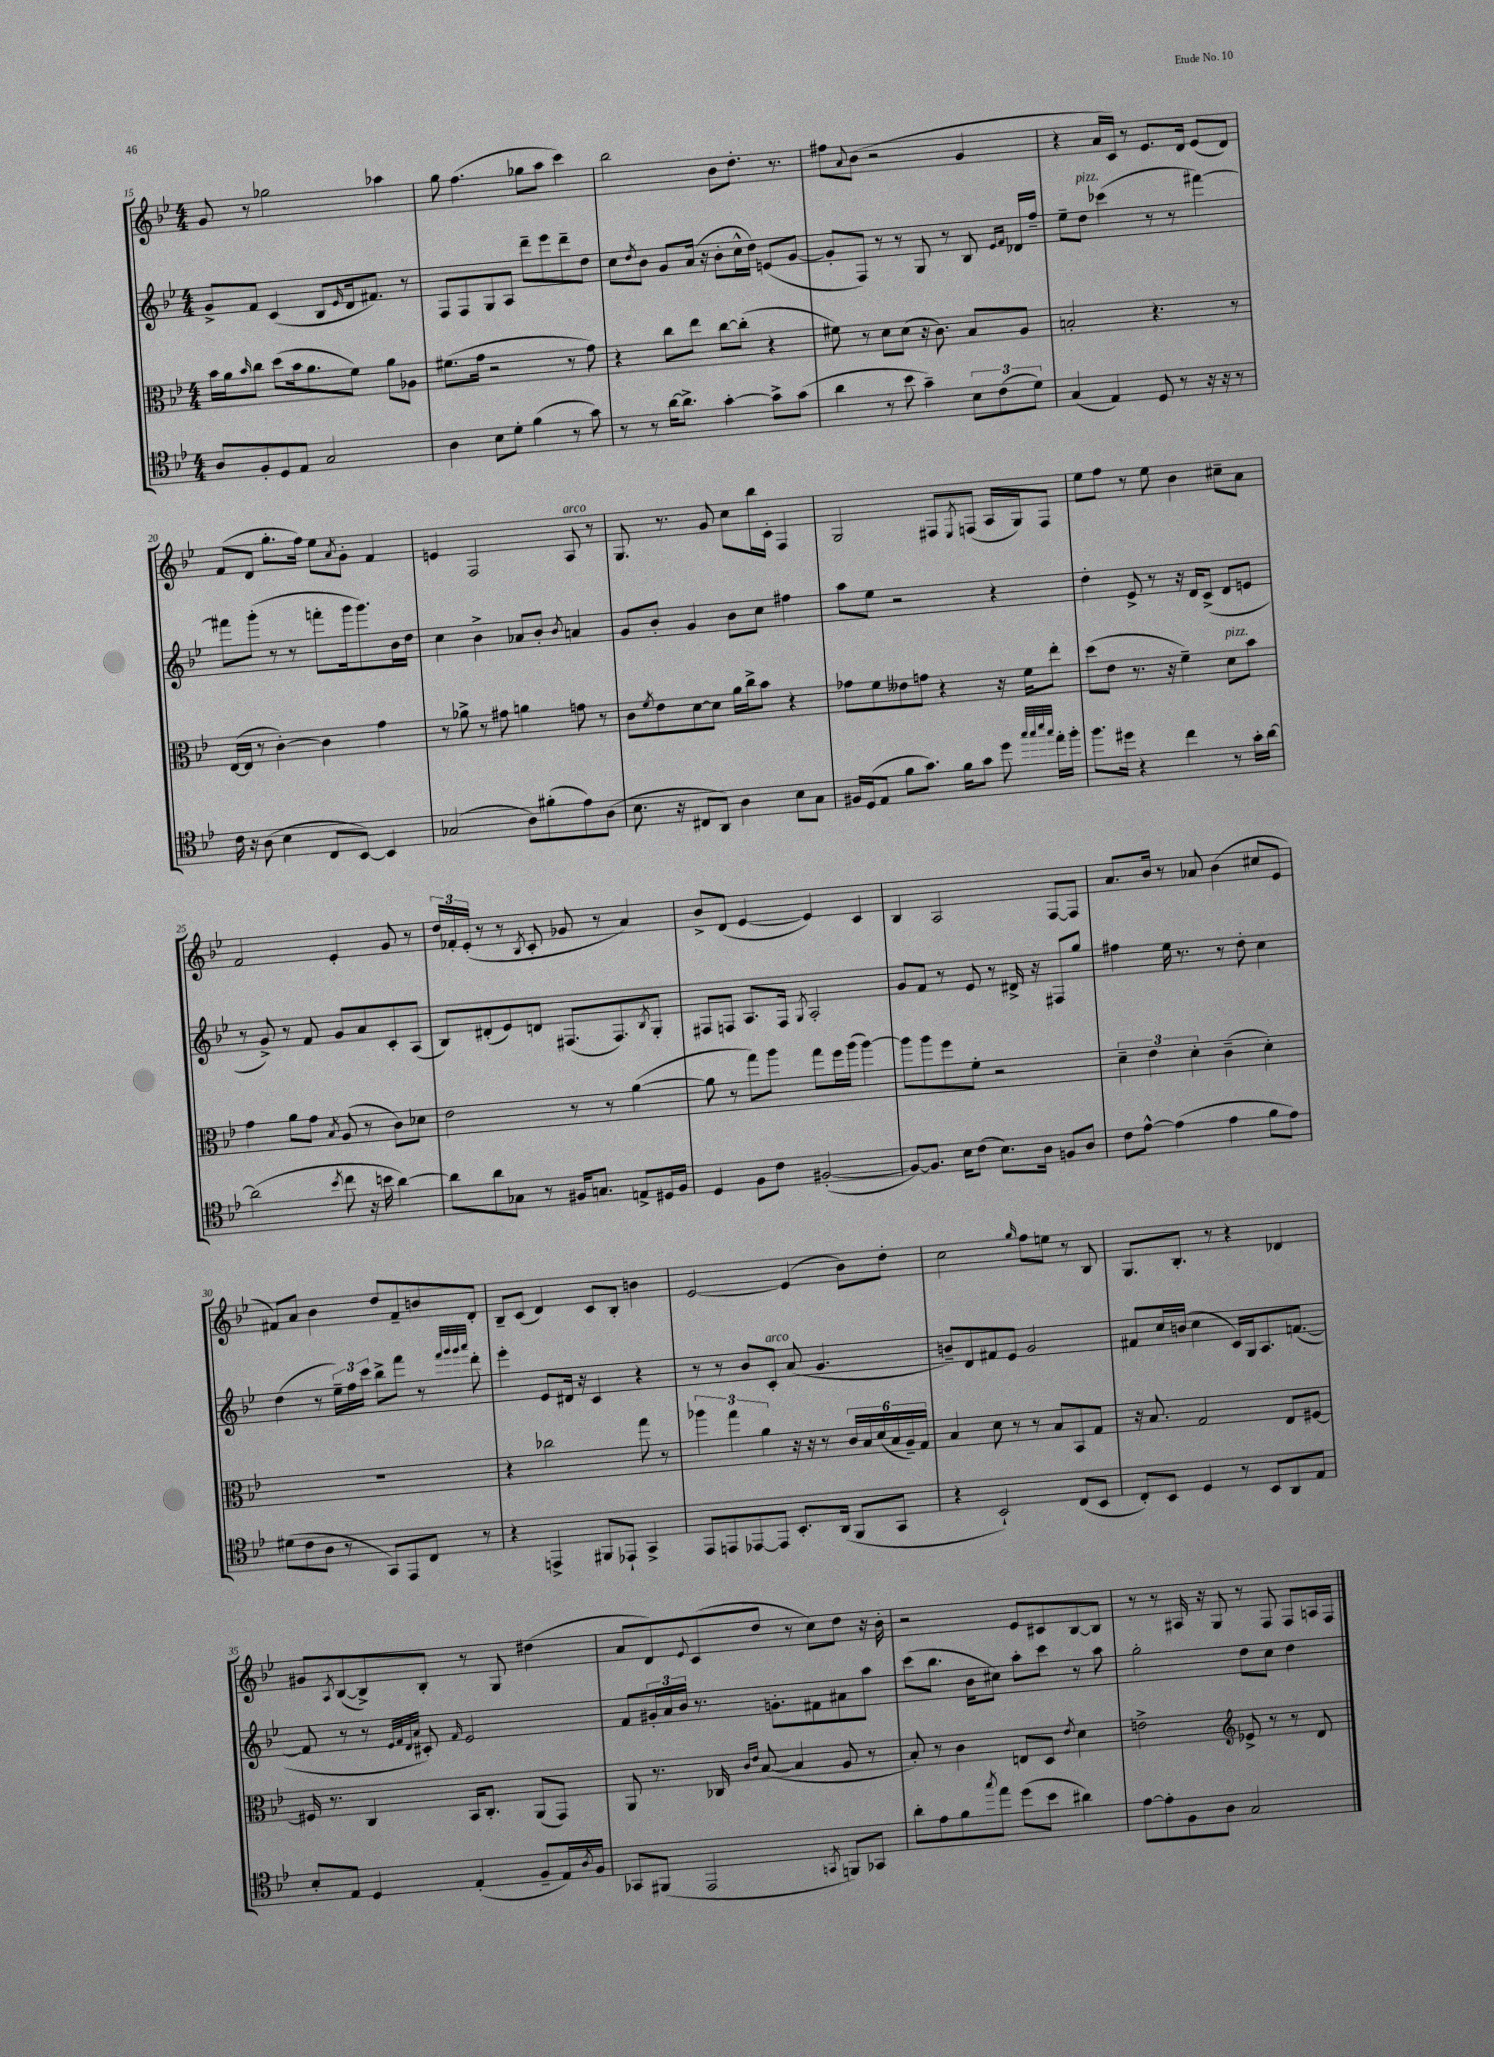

**kern	**kern	**kern	**kern
*staff4	*staff3	*staff2	*staff1
*clefC4	*clefC3	*clefG2	*clefG2
*k[b-e-]	*k[b-e-]	*k[b-e-]	*k[b-e-]
*M4/4	*M4/4	*M4/4	*M4/4
8A/L	16b-\LL	8g^/L	8g/
.	16a\J	.	.
.	16qqb-/	.	.
8F'/	8cc\J	8f/J	8r
8D/	(8dd\L	(4c/	2gg-\
8E-/J	16b-\k	.	.
.	8.a\	.	.
2G/	.	8B-/L	.
.	.	16qqe-/	.
.	8f\J)	16d/k	.
.	.	8.f#/J)	.
.	8a\L	.	4aa-\
.	8A-\J	8r	.
=	=	=	=
4A\	(8.f#\L	8F/L	8gg\
.	.	8F/	(4.ff\
.	16g\Jk	.	.
8B-\L	2r	8G/	.
8d'\J	.	8A/J	.
(4f\	.	8ddd~\L	8gg-\L
.	.	8eee-\	8aa\J
8r	8r	8ddd~\	4ccc\)
8g\)	8g\)	8dd\J	.
=	=	=	=
8r	4r	8cc\L	2bb-\
.	.	8qdd/	.
8r	.	8b-\J	.
[16a\LK	8cc\L	8g/L	.
8.a^\]J	.	.	.
.	8ee-\J	(16a/Jk	.
.	.	16r	.
[4g'\	[8cc\L	8b-'\L	8b-\L
.	(8cc'\]J	16cc^^\L	8.dd'\J
.	.	16dd\JJ)	.
8g^\]L	4r	(8e/L	.
.	.	.	8.r
(8g\J	.	[8g/J	.
=	=	=	=
4a\	8f#\)	8g'/]L	8ff#\L
.	.	.	8qqa/
.	8r	8F/J)	(8b-\J
8r	8d\L	8r	2r
8b-\	(8d\J	8r	.
4g~\)	16r	8G/	.
.	8.c\)	.	.
.	.	8r	.
12B-\L	8B-/L	8B-/	4g/
(12c\	.	.	.
.	.	16qqe-/LL	.
.	.	16qqf/JJ	.
.	8A/J	16d-/LL	.
12d\J)	.	.	.
.	.	16ff~/JJ	.
=	=	=	=
(4G/	2B'/	8ee-~\L	4r
.	.	8dd\J	.
4E-/)	.	(4ccc-\	16a/LL
.	.	.	16c/JJ)
.	.	.	8r
8D/	4.r	8r	8.e-/L
8r	.	8r	.
.	.	.	16d/Jk
16r	.	[4fff#\)	(8e-/L
16r	.	.	.
8r	8r	.	8d/J)
=	=	=	=
16c\	([16E-/LL	8fff#\]L	(8f/L
16r	16E-/]JJ	.	.
(8A\	8r	(8ggg'\J	8d/J
4B-\	[4c'\)	8r	8.gg'\L
.	.	8r	.
.	.	.	16ff\Jk)
8C/L	4c\]	8fff'\L	8ee-\L
.	.	.	8qa/
[8BB-/J)	.	16ggg\k	8g'\J
.	.	8.ggg\)	.
4BB-/]	4g\	.	4f/
.	.	16b-\L	.
.	.	16dd\JJ	.
=	=	=	=
(2G-/	8r	4cc\	4e/
.	8a-^\	.	.
.	8r	4b-^\	2F/
.	8g#\	.	.
8A\L)	4a\	8a-/L	.
(8f#'\	.	8b-'/J	.
.	.	8qb-/	.
8e-\)	8g\	4a/	8A/
(8A\J	8r	.	8r
=	=	=	=
8.B-\	8c\L	8g/L	8.G/
.	8qf/	.	.
.	8e-\	8b-'/J	.
16r	.	.	8.r
8C#/L	[8d\	4g/	.
8AA/J)	8d\]J	.	8g/
4A\	16a\LL	8b-\L	8cc\L
.	16cc^\J	.	.
.	8b-\J	8cc\J	16bb-\L
.	.	.	16c'\JJ
8B-\L	4r	4ff#\	4F/
8G\J	.	.	.
=	=	=	=
16F#/LL	8g-\L	8aa\L	2G/
(16D/J	.	.	.
8E-/J	8f\	8ee-\J	.
8f\L	8e--\	2r	.
8.g\J)	8g\J	.	.
.	4r	.	8F#/L
16f\LK	.	.	.
.	.	.	8qE-/
8g\J	.	.	(8F/J
8dd\	16r	4r	16A/LL
.	16f\LK	.	16G/J)
32qqgg/LLL	.	.	.
32qqgg/	.	.	.
32qqbb-/	.	.	.
32qqgg/JJJ	.	.	.
16ee-'\LL	8ee-'\J	.	8F/J
16ff'\JJ	.	.	.
=	=	=	=
8.ff\L	(8dd\L	4dd'\	8ee-\L
.	8e-\J	.	8ff\J
16dd#\Jk	.	.	.
4r	8.r	8e-^/	8r
.	.	8r	8ee-\
.	16r	.	.
4cc\	4f~\)	16r	4b-\
.	.	16d/LK	.
.	.	(8c^/J	.
8r	8d\L	8d/L	8cc#~\L
16g'\LL	8b-\J	8e/J	8a\J
[16a\JJ	.	.	.
=	=	=	=
(2a\]	4g\	8r	2f/
.	.	8g^/)	.
.	8a\L	8r	.
.	8g\J	8f/	.
8qb-/	8qB-/	.	.
8cc\	(8A/	8g/L	4e-'/
16r	8r	8a/	.
16b\	.	.	.
[4a\)	8c\L)	8c'/	8g/
.	8d-\J	(8A/J	8r
=	=	=	=
8a\]L	2e-\	8B-/L)	24dd/LL
.	.	.	24f-'/
.	.	.	(24e-'/JJ
8a\	.	(8d#'/	8r
8G-\J	.	8e-/)	8r
.	.	.	8qB-/
8r	.	8d/J	8c'/
16F#/LK	8r	(8.F#/L	8g-/
8.G/J	.	.	.
.	8r	.	8r
.	.	8.F#/)	.
8E^/L	([4a\	.	4a/)
.	.	8qB-/	.
16D#/L	.	8G'/J	.
16F#/JJ	.	.	.
=	=	=	=
4D/	8a\]	8F#/L	8b-^/L
.	8r	8F/J	(8d/J
8F\L	8gg\L)	8.A/L	[4e-/
8c\J	8aa\J	.	.
.	.	16F/Jk	.
.	.	8qG/	.
([2F#'/	8gg\L	2A'/	4e-/])
.	16ff\L	.	.
.	(16aa\JJ	.	.
.	[4aa\)	.	4c/
=	=	=	=
8F#/_L)	8aa\]L	8g/L	4B-/
8.F#/]J	8aa\	8f/J	.
.	8ff\	8r	2A/
16B-\LK	.	.	.
(8c\J	8f'\J	8e-/	.
8.B-\L)	2r	8r	.
.	.	16d#^/	.
16A\Jk	.	16r	.
8F/L	.	8F#/L	[8F/L
8A/J	.	8gg/J	8F/]J
=	=	=	=
8c\L	6d~\	4ff#\	8.a/L
[8e-^^\J	.	.	.
.	6e-\	.	.
.	.	.	16b-/Jk
(4e-\]	.	16ee-\	8r
.	.	8.r	.
.	6d'\	.	.
.	.	.	8a-/
4e-\	(4c~\	8r	(4b-\
.	.	8dd'\	.
8f\L	4d'\)	4cc\	8cc#/L
8e-\J)	.	.	8e-/J
=	=	=	=
(8d#\L	1r	(4dd\	8f#/L)
8c\	.	.	8a/J
8A\J	.	8r	4b-\
8r	.	24ee-~\LL)	.
.	.	24ff\	.
.	.	24ccc\JJ	.
8GG/L)	.	8bb-^\L	8dd/L
8EE-/	.	8fff\J	8f#~/
8C/J	.	8r	8b/
.	.	32qqfff/LLL	.
.	.	32qqggg/	.
.	.	32qqggg/	.
.	.	32qqaaa/JJJ	.
8r	.	8ddd'\	8d'/J
=	=	=	=
4r	4r	4eee-'\	8B-~/L
.	.	.	(8c/J
4EE^/	2cc-\	8e-/L	4d/)
.	.	16d#/Jk	.
.	.	16r	.
8FF#/L	.	4c/	8c/L
8EE-`/J	.	.	8B-'/J
4GG^/	8gg\	4r	4b\
.	8r	.	.
=	=	=	=
8EE-/L	6aa-\	8r	[2e-/
8EE/	.	8r	.
.	6gg\	.	.
[8EE-/	.	8b-/L	.
.	6a\	.	.
8EE-/]J	.	8c'/J	.
8.BB-'/L	16r	(8a/	(4e-/]
.	16r	.	.
.	8r	4.g/	.
(16AA/Jk	.	.	.
8FF/L	24c/LL	.	8b-\L)
.	24B-/	.	.
.	(24d/	.	.
8GG/J	24B-/	.	8dd'\J
.	24A~/)	.	.
.	24G/JJ	.	.
=	=	=	=
4r	4B-/	8b~/L)	2cc\
.	.	8d/	.
2BB-`/)	8d\	8f#/	.
.	8r	8e-/J	.
.	.	.	16qqgg/
.	8r	2g/	8ff\L
.	8B-/L	.	8ee\J
(8C/L	8BB-/	.	8r
8BB-/J	8G/J	.	8B-/
=	=	=	=
8C'/L)	16r	8f#/L	8.G/L
.	8.B-/	.	.
8BB-/J	.	16cc/L	.
.	.	(16b/JJ	8.B-'/J
4D/	2G/	4cc\	.
.	.	.	8r
8r	.	16c/LL)	4r
.	.	16G/J	.
8BB-/L	.	8.A/	.
8AA/	8E-/L	.	4d-/
.	.	([8.f/J	.
8E-/J	[8F#/J	.	.
=	=	=	=
8B-'/L	16F#/]	8f/]	8g#/L
.	8.r	.	.
.	.	.	8qA/
8E-/J	.	8r	([8B-/
4D/	4C/	8r	8B-^/])
.	.	32qqe-/LLL	.
.	.	32qqf/	.
.	.	32qqd/	.
.	.	32qqa/JJJ	.
.	.	8c#'/)	8B-'/J
.	.	16qqf/	.
(4E-'/	16BB-/LK	2e-/	8r
.	8.C'/J	.	.
.	.	.	8G/
8F~/L	(8AA/L	.	(4dd#\
16E-/L)	8GG/J)	.	.
8qA/	.	.	.
16F/JJ	.	.	.
=	=	=	=
8GG-/L	8AA/	8f/L	8a/L
(8FF#/J	8.r	24g#'/L	8d/)
.	.	24a/	.
.	.	24b-/JJ	.
.	.	.	8qqe-/
2EE-/	.	8.r	(8c/
.	16C-/	.	.
.	16qqc/LL	.	.
.	16qqe-/JJ	.	.
.	([8B-/	.	8dd/J
.	.	8.g'\L	.
.	4B-/]	.	8r
.	.	8f#\	8cc\L)
8qGG/	.	.	.
8FF/L)	8A/	8a#\	8dd\J
8GG-/J	8r	8aa\J	16r
.	.	.	16b-'\
=	=	=	=
8a'\L	8B-'/)	(8ccc\L	2r
8e-\	8r	8.bb-\J	.
8f\	4c\	.	.
.	.	16b-\LK	.
8qgg/	.	.	.
8ee-\J	.	8cc#\J)	.
(8dd\L	8E/L	8aa'\L	8e-/L
8b-\J	8D/J	8ccc\J	8c#/
.	8qe-/	.	.
4a#\)	4d\	8r	[8B-/
.	.	8aa\	8B-/]J
=	=	=	=
[8e-\L	2e^\	2gg'\	8r
8e-'\]	.	.	8r
8F\	.	.	16A#/
.	.	.	16r
8A\J	.	.	8G/
*	*clefG2	*	*
2G/	8e-^/	8dd\L	8r
.	8r	8cc\J	8F/
.	8r	4dd\	8F/L
.	8d/	.	16A/L
.	.	.	16F/JJ
==	==	==	==
*-	*-	*-	*-
